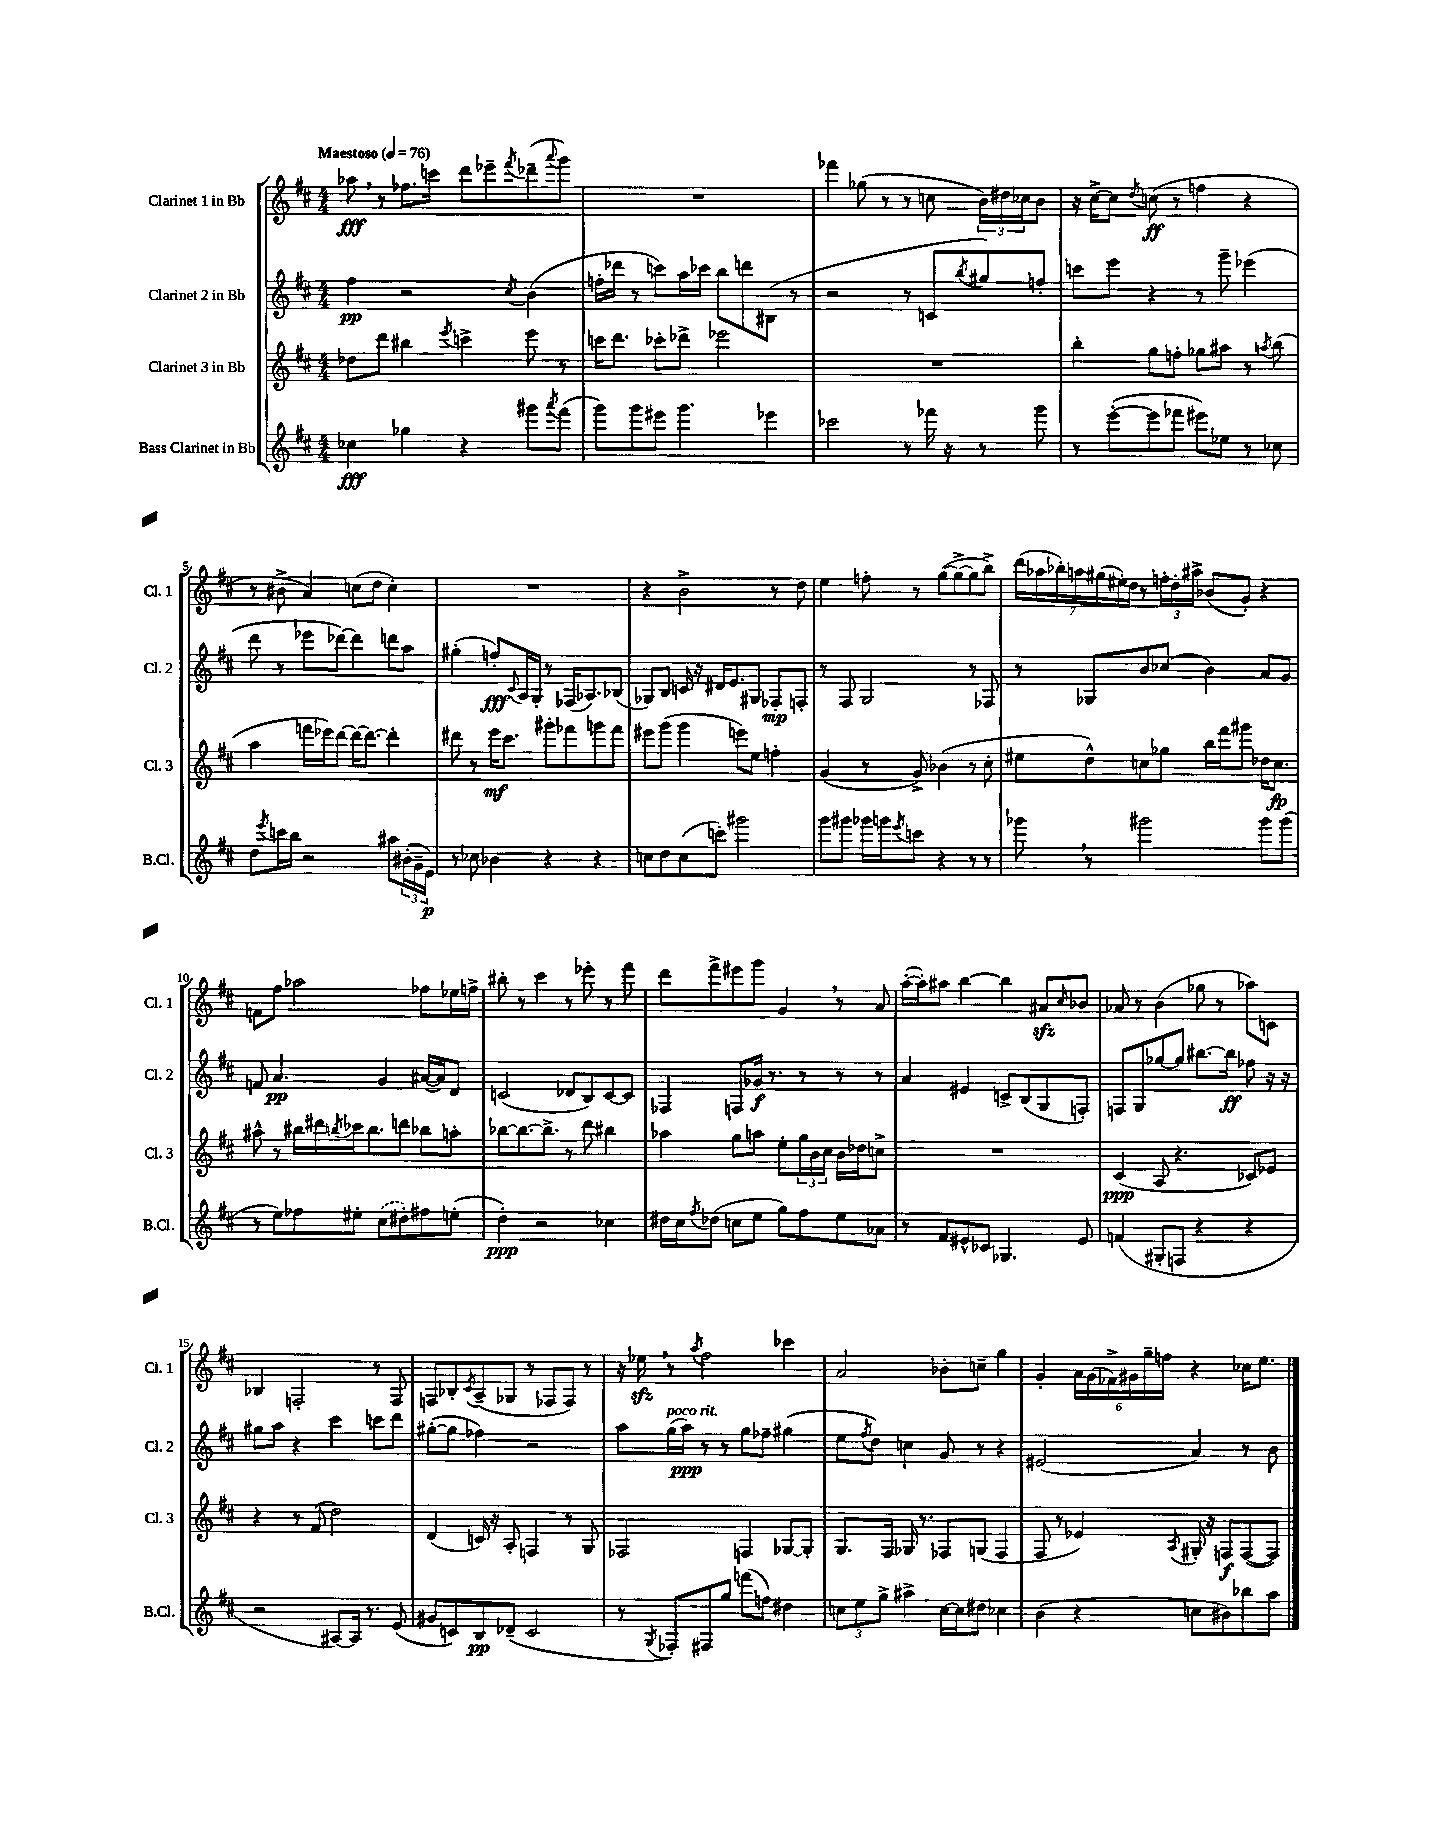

**kern	**kern	**kern	**kern
*staff4	*staff3	*staff2	*staff1
*clefG2	*clefG2	*clefG2	*clefG2
*k[f#c#]	*k[f#c#]	*k[f#c#]	*k[f#c#]
*M4/4	*M4/4	*M4/4	*M4/4
*MM76	*MM76	*MM76	*MM76
4cc-\	8dd-\L	4ff#\	8aa-\
.	8ddd\J	.	8r
4gg-\	4bb#\	2r	8.ff-\L
.	.	.	16ccc\Jk
.	8qeee/	.	.
4r	4ccc^\	.	8ddd\L
.	.	.	8eee-~\
.	.	8qcc#/	8qfff#/
8ggg#\L	8eee\	(4b\	(8ddd-~\
8qaaa/	.	.	8qqaaa/
(8fff#\J	8r	.	8ggg\J)
=	=	=	=
8ggg\L)	16ccc\LK	16ff'\LL	1r
.	8.ddd\J	16ddd-\JJ	.
8ggg\	.	8r	.
8eee#\J	8ccc-'\L	8ccc\L)	.
4.ggg\	8ddd-^\J	16aa\L	.
.	.	16ccc-\JJ	.
.	2eee-\	8bb\L	.
.	.	8ddd\	.
4eee-\	.	(8B#\J	.
.	.	8r	.
=	=	=	=
2ccc-\	1r	2r	4fff-\
.	.	.	(8gg-\
.	.	.	8r
8r	.	8r	8r
16fff-\	.	8c/L	8cc\
16r	.	.	.
.	.	8qbb/	.
8r	.	8gg#/)	24b\LL)
.	.	.	24dd#\
.	.	.	24cc-\J
8ggg\	.	8ff'/J	8b\J
=	=	=	=
8r	4bb'\	8ccc\L	16r
.	.	.	[16cc#^\LK
([8eee'\L	.	8eee\J	8cc#\]J
.	.	.	8qdd/
8eee\]	8gg\L	4r	(8cc\
8fff-\J	8ff'\J	.	8r
8eee#\L)	8gg-\L	8r	4ff\
8ee-\J	8aa#\J	8ggg~\	.
8r	8r	(4eee-\	4r
.	8qaa/	.	.
8cc-\	(8bb\	.	.
=	=	=	=
8dd\L	4aa\	8ddd\	8r
8qeee/	.	.	.
16ccc\L	.	8r	8b#^\
16bb\JJ	.	.	.
2r	16fff\LL	8eee-\L	4a/)
.	16eee-\J)	.	.
.	[8ddd\J	[8ddd-\J)	.
.	16ddd\_LK	4ddd-\]	(8cc\L
.	8.ddd\_J	.	.
.	.	.	8dd\J
8aa#\L	4ddd'\]	8ddd\L	4cc'\)
(24b#'\L	.	8aa\J	.
24g~\	.	.	.
24e\JJ)	.	.	.
=	=	=	=
8r	8ddd#\	(4gg#'\	1r
8cc-\	8r	.	.
4b-\	16eee\LK	8ff'/L)	.
.	8.ccc#\J	.	.
.	.	8qqc#/	.
.	.	16A/L	.
.	.	16G'/JJ	.
4r	8ggg#'\L	8r	.
.	8fff-\	(16F-/LK	.
.	.	8.A-/)	.
4r	8ggg\	.	.
.	8fff-\J	(8B-/J	.
=	=	=	=
8cc\L	8eee#\L	8G-/L)	4r
8dd\	(8ggg\J	8B/J	.
(8cc\	4ggg\	16c/	2b^\
.	.	16r	.
8ccc'\J)	.	16d#/LK	.
.	.	8.e/	.
2ggg#\	8eee\L)	.	.
.	8ee\J	8G#/J	.
.	4ff'\	8F-'/L	8r
.	.	8F'/J	8dd\
=	=	=	=
8ggg\L	(4g/	8r	4ee\
8ggg#\J	.	8F#/	.
16ggg-\LL	8r	2G/	8ff'\
16ggg\J	.	.	.
8qeee/	.	.	.
8ccc\J	8g^/)	.	8r
4r	(4b-\	.	([8gg\L
.	.	.	8gg^\_
8r	8r	8r	8gg\]
8r	8cc#'\	8F-/	8bb^\J)
=	=	=	=
8ggg-\	8ee#\L	8r	(28ddd\LL
.	.	.	28aa-\
.	.	.	28bb-'\)
.	.	.	28aa\
8r	8dd^^\)	8G-/L	.
.	.	.	(28gg#\
.	.	.	28ee#'\)
.	.	.	28dd\JJ
2ggg#\	8cc\	8b/	8r
.	8gg-\J	(8cc-/J	24ff'\LL
.	.	.	24dd'\
.	.	.	24aa#^\JJ
.	16bb\LL	4b\)	(8b-/L
.	16fff#\J	.	.
.	8ggg#\J	.	8g'/J)
8ggg#\L	16dd-\LK	8a/L	4r
.	8.cc\J	.	.
(8ggg#\J	.	8g/J	.
=	=	=	=
8r	8aa#^^\	8f/	8f\L
8ee\L)	8r	4.a/	8ff#\J
8ff-\	16bb#\LL	.	2aa-\
.	16ddd#\	.	.
.	8qbb/	.	.
8ee#'\J	16ccc-\J	.	.
.	8.bb\	.	.
(8cc#\L	.	4g/	.
8dd#'\)	8ddd\J	.	.
8ff#\	8bb-\L	([16a#/LL	8ff-\L
.	.	16a#/]J)	.
(8ee'\J	8aa'\J	8d/J	16ee-\L
.	.	.	16ff^\JJ
=	=	=	=
4dd'\)	[8bb-\L	(2c/	8bb#'\
.	8.bb-\_	.	8r
2r	.	.	4ccc#\
.	8.bb-^\]J	.	.
.	8r	8d-/L	8r
.	8ddd\	8B/)	8eee-'\
4cc-\	4bb#\	[8c/	8r
.	.	8c/]J	8fff#\
=	=	=	=
16dd#\LL	4aa-\	4F-/	8ddd\L
16cc#\J	.	.	.
8qff#/	.	.	.
(8dd-\J	.	.	8fff#^\
8cc\L	8gg\L	8F/L	8eee#\
8ee\J	8aa\J	16g-/Jk	8ggg\J
.	.	8.r	.
8gg\L)	8ee'\L	.	4g/
8ff#\	24gg\L	8r	.
.	24b\	.	.
.	24cc#\JJ	.	.
8ee\	16b\LL	8r	8r
.	16dd-\J	.	.
8a-\J	8cc^\J	8r	8a/
=	=	=	=
8r	1r	4a/	([16aa'\LL
.	.	.	16aa'\]J)
8f#/L	.	.	8aa#\J
8e#^^/	.	4e#/	[4bb\
8c-/J	.	.	.
4.G-/	.	8c^/L	4bb\]
.	.	(8B/	.
.	.	8G/	8a#/L
.	.	.	16qqcc#/
8e#/	.	8F'/J)	8b-/J
=	=	=	=
(4f/	(4c#/	8F/L	8a-/
.	.	8G/	8r
8G#'/L	8A/	[8gg-/	(4b\
8F/J	4.r	8gg-/]J	.
4r	.	[8.bb#\L	8gg-\
.	.	.	8r
.	.	16bb#\]Jk	.
4r	8c-/L)	8ff-\	8aa-\L)
.	8e-/J	16r	8c\J
.	.	16r	.
=	=	=	=
2r	4r	8gg#\L	4B-/
.	.	8aa\J	.
.	8r	4r	2F'/
.	(8f#/	.	.
[8A#/L)	2dd\)	4ccc#\	.
16A#/]Jk	.	.	.
8.r	.	.	.
.	.	8ccc\L	8r
(8e/	.	8ddd\J	8F/
=	=	=	=
8g#/L	(4d/	([8gg#'\L	8F/L
8c/)	.	8gg#\]J	8B-'/
.	.	.	8qc#/
8B/	16c/)	4ff-\)	(8A~/
.	16r	.	.
(8d-~/J	8A'/	.	8G-/J
2c/	4F/	2r	8r
.	.	.	8F-/L
.	8r	.	8F-/J)
.	8G/	.	8r
=	=	=	=
8r	2F-/	8aa\L	16r
.	.	.	16ee-\
8qG/	.	.	.
8F-'/L)	.	(16gg\L	8r
.	.	16aa\JJ)	.
.	.	.	8qaa/
8F#/	.	8r	2ff#\
8gg/J	.	8r	.
(8fff\L	4F/	8gg\L	.
8ff\J)	.	8ff-~\J	.
4dd#\	[8G-/L	(4gg#\	4ccc-\
.	8G-'/]J	.	.
=	=	=	=
12cc\L	8.G/L	8ee\L	2a/
12ee\	.	.	.
.	.	8qff#/	.
.	.	8dd\J)	.
12gg^\J	.	.	.
.	16F#/Jk	.	.
4aa#^\	16G-/	4cc\	.
.	8.r	.	.
[16cc\LL	8F-/L	8g/	8b-'\L
16cc\]J	.	.	.
8dd#\J	(8G/J	8r	8cc~\J
4cc-\	4F-/	4r	4gg\
=	=	=	=
(4b\	8F#/	(2e#/	4g'/
.	8r	.	.
4r	4e-/)	.	24a\LL
.	.	.	(24g\
.	.	.	24f-^\)
.	.	.	24g#\
.	.	.	24gg~\
.	.	.	24ff\JJ
.	8qA/	.	.
8cc\L	16G#'/	4a/)	4r
.	16r	.	.
8b#\)	8F/L	.	.
8bb-\	([8F/	8r	16cc-\LK
.	.	.	8.ee\J
8aa\J	8F/]J)	8b\	.
==	==	==	==
*-	*-	*-	*-
